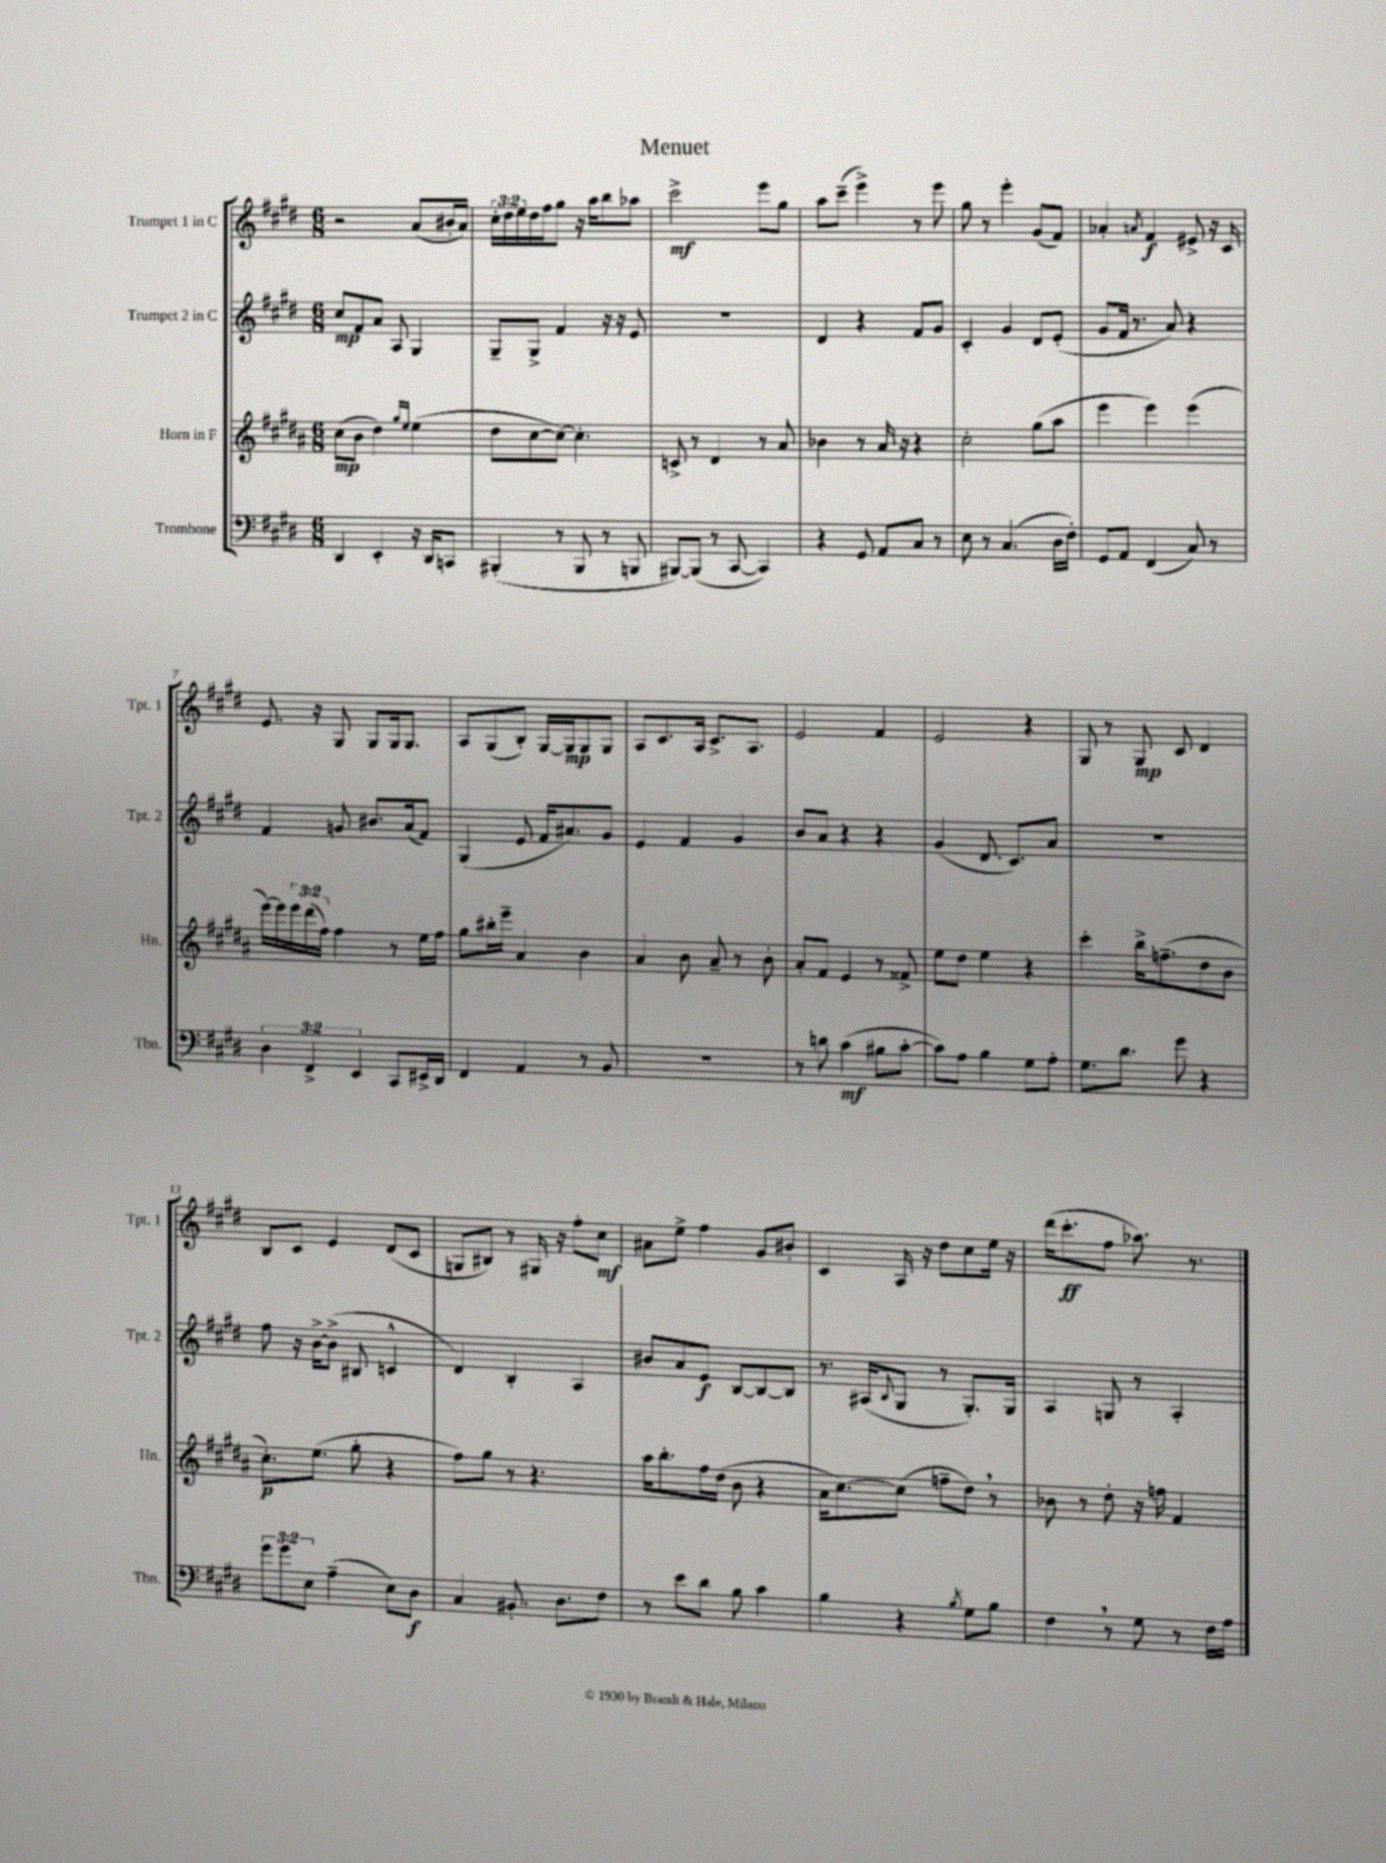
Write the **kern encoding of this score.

**kern	**dynam	**kern	**dynam	**kern	**dynam	**kern	**dynam
*part4	*part4	*part3	*part3	*part2	*part2	*part1	*part1
*staff4	*staff4	*staff3	*staff3	*staff2	*staff2	*staff1	*staff1
*I"Trombone	*	*I"Horn in F	*	*I"Trumpet 2 in C	*	*I"Trumpet 1 in C	*
*I'Tbn.	*	*I'Hn.	*	*I'Tpt. 2	*	*I'Tpt. 1	*
*clefF4	*	*clefG2	*	*clefG2	*	*clefG2	*
*k[f#c#g#d#]	*	*k[f#c#g#d#a#]	*	*k[f#c#g#d#]	*	*k[f#c#g#d#]	*
*M6/8	*	*M6/8	*	*M6/8	*	*M6/8	*
=1	=1	=1	=1	=1	=1	=1	=1
4DD#/	.	(8cc#\L	mp	8cc#/L	mp	2r	.
.	.	8b\J	.	8f#/	.	.	.
4EE'/	.	4dd#\)	.	8a/J	.	.	.
.	.	.	.	8A/	.	.	.
.	.	16qqgg#/LL	.	.	.	.	.
.	.	16qqee/JJ	.	.	.	.	.
16r	.	(4ee\	.	4G#/	.	(8a/L	.
16DD#/KL	.	.	.	.	.	.	.
8CCn/J	.	.	.	.	.	16b#X'/L	.
.	.	.	.	.	.	16a/JJ)	.
=2	=2	=2	=2	=2	=2	=2	=2
(4BBB#X'/	.	8dd#\L	.	8G#~/L	.	24cc#'\LL	.
.	.	.	.	.	.	24dd#\	.
.	.	.	.	.	.	24ee\	.
.	.	[8cc#\	.	8G#^/J	.	16dd#\	.
.	.	.	.	.	.	16ff#\J	.
8r	.	8cc#\J_)	.	4f#/	.	8gg#\J	.
8BBB#/	.	4.cc#'\]	.	.	.	16r	.
.	.	.	.	.	.	16aa\KL	.
8r	.	.	.	16r	.	8bb\	.
.	.	.	.	16r	.	.	.
8BBBn/	.	.	.	8e/	.	8aa-X\J	.
=3	=3	=3	=3	=3	=3	=3	=3
[8BBB#X/L)	.	8cn^/	.	2.r	.	2ccc#^\	mf
(8BBB#/J]	.	8r	.	.	.	.	.
8r	.	4d#/	.	.	.	.	.
[8CC#/	.	.	.	.	.	.	.
4CC#/])	.	8r	.	.	.	8eee\L	.
.	.	8a#/	.	.	.	8gg#\J	.
=4	=4	=4	=4	=4	=4	=4	=4
4r	.	4b-X\	.	4d#/	.	8aa\L	.
.	.	.	.	.	.	(8ccc#~\J	.
8GG#/	.	8r	.	4r	.	4eee^\)	.
8AA/L	.	16a#/	.	.	.	.	.
.	.	16r	.	.	.	.	.
8C#/J	.	4r	.	8f#/L	.	8r	.
8r	.	.	.	8g#/J	.	8eee\	.
=5	=5	=5	=5	=5	=5	=5	=5
8E\	.	2cc#'\	.	4c#'/	.	8gg#\	.
8r	.	.	.	.	.	8r	.
(4.C#/	.	.	.	4g#/	.	4eee'\	.
.	.	(8gg#\L	.	8d#/L	.	(8g#/L	.
16D#\LL	.	8aa#\J	.	(8e'/J	.	8f#/J)	.
16F#'\JJ)	.	.	.	.	.	.	.
=6	=6	=6	=6	=6	=6	=6	=6
8GG#/L	.	4eee\	.	8g#/L	.	4a-X'/	.
8AA/J	.	.	.	16f#/Jk	.	.	.
.	.	.	.	8.r	.	.	.
.	.	.	.	.	.	8qan/	.
(4FF#/	.	4eee\)	.	.	.	4f#/	f
.	.	.	.	8a/)	.	.	.
8C#/)	.	(4eee\	.	4r	.	8e#X^/	.
8r	.	.	.	.	.	16r	.
.	.	.	.	.	.	16c#/	.
!!LO:LB:g=z
=7	=7	=7	=7	=7	=7	=7	=7
6D#\	.	[16eee\LL)	.	4f#/	.	8.e/	.
.	.	16eee\]	.	.	.	.	.
.	.	24eee\	.	.	.	.	.
6FF#^/	.	(24ddd#\	.	.	.	.	.
.	.	.	.	.	.	16r	.
.	.	24ff#\JJ)	.	.	.	.	.
.	.	4ff#\	.	8gn/	.	8G#/	.
6EE/	.	.	.	.	.	.	.
.	.	.	.	8.b#X/L	.	8G#/L	.
8CC#/L	.	8r	.	.	.	16G#/k	.
.	.	.	.	(16a/k	.	8.G#/J	.
16EE#X^/L	.	16ee\LL	.	8f#/J)	.	.	.
16DD#/JJ	.	16ff#\JJ	.	.	.	.	.
=8	=8	=8	=8	=8	=8	=8	=8
4FF#/	.	8gg#\L	.	(4G#/	.	8A/L	.
.	.	16bb#X'\L	.	.	.	(8G#/	.
.	.	16eee~\JJ	.	.	.	.	.
4AA/	.	4a#/	.	8e/	.	8B'/J)	.
.	.	.	.	16f#/KL	.	[16G#/LL	.
.	.	.	.	8.a#X/)	.	16G#/J]	mp
8r	.	4b\	.	.	.	8G#/	.
8BB/	.	.	.	8g#/J	.	8G#/J	.
=9	=9	=9	=9	=9	=9	=9	=9
2.r	.	4a#/	.	4e/	.	8A/L	.
.	.	.	.	.	.	8.c#/	.
.	.	8b\	.	4f#/	.	.	.
.	.	.	.	.	.	16A/Jk	.
.	.	8a#~/	.	.	.	8.c#^/L	.
.	.	8r	.	4g#/	.	.	.
.	.	.	.	.	.	8.A/J	.
.	.	8b'\	.	.	.	.	.
=10	=10	=10	=10	=10	=10	=10	=10
8r	.	8a#'/L	.	8b/L	.	2e/	.
8dn\	.	8f#/J	.	8a/J	.	.	.
(4c#\	mf	4e/	.	4r	.	.	.
8B#X\L	.	8r	.	4r	.	4f#/	.
[8c#'\J	.	8f##X^/	.	.	.	.	.
=11	=11	=11	=11	=11	=11	=11	=11
8c#\L])	.	8ee\L	.	(4g#/	.	2e/	.
8A\J	.	8dd#\J	.	.	.	.	.
4B\	.	4ee\	.	8.d#/	.	.	.
.	.	.	.	8.c#/L)	.	.	.
8G#\L	.	4r	.	.	.	4r	.
8A'\J	.	.	.	8a/J	.	.	.
=12	=12	=12	=12	=12	=12	=12	=12
8.G#\L	.	4ccc#'\	.	2.r	.	8G#/	.
.	.	.	.	.	.	8r	.
8.d#\J	.	.	.	.	.	.	.
.	.	16bb^\KL	.	.	.	8G#/	mp
.	.	(8.ffn~\	.	.	.	.	.
8g#\	.	.	.	.	.	8c#/	.
4r	.	8dd#\	.	.	.	4d#/	.
.	.	8b\J	.	.	.	.	.
!!LO:LB:g=z
=13	=13	=13	=13	=13	=13	=13	=13
12g#\L	.	8.cc#'\L)	p	8ff#\	.	8B/L	.
12g#\	.	.	.	.	.	.	.
.	.	.	.	16r	.	8c#/J	.
12E\J	.	.	.	.	.	.	.
.	.	(8.ee\J	.	[16b^\KL	.	.	.
(4A~\	.	.	.	(8b^\J]	.	4e/	.
.	.	8gg#'\	.	8B#X/	.	.	.
8E\L)	.	4r	.	4cn^^/	.	(8d#/L	.
8D#\J	f	.	.	.	.	8c#/J	.
=14	=14	=14	=14	=14	=14	=14	=14
4C#/	.	8ff#\L)	.	4d#/)	.	8Gn/L	.
.	.	8gg#\J	.	.	.	8B#X/J)	.
8.BB#X'/	.	8r	.	4B'/	.	8r	.
.	.	4.r	.	.	.	16G#X/	.
8.D#\L	.	.	.	.	.	16r	.
.	.	.	.	4A/	.	8ff#'\L	.
8F#\J	.	.	.	.	.	8cc#\J	mf
=15	=15	=15	=15	=15	=15	=15	=15
8r	.	16aa#\KL	.	8b#X/L	.	8a#X\L	.
.	.	8.bb'\	.	.	.	.	.
8e\L	.	.	.	8a/	.	8ee^\J	.
8d#\J	.	16ff#\L	.	8e/J	f	4ff#\	.
.	.	(16dd#\JJ	.	.	.	.	.
8B\	.	8b\	.	[8B/L	.	.	.
4c#\	.	4r	.	8B/_	.	8g#/L	.
.	.	.	.	8B/J]	.	8b#X'/J	.
=16	=16	=16	=16	=16	=16	=16	=16
4B\	.	16a#\KL	.	8.r	.	4c#/	.
.	.	[8.cc#\)	.	.	.	.	.
.	.	.	.	(16A#X/KL	.	.	.
.	.	.	.	8qqB/	.	.	.
4r	.	(8cc#\J]	.	8G#/J	.	16A/	.
.	.	.	.	.	.	16r	.
.	.	8ffn~\L	.	8r	.	8dd#\L	.
8qB/	.	.	.	.	.	.	.
8G#\L	.	8dd#,\J)	.	8.G#'/L)	.	8cc#\	.
8B\J	.	8r	.	.	.	16ee\Jk	.
.	.	.	.	16G#/Jk	.	16r	.
=17	=17	=17	=17	=17	=17	=17	=17
4F#,\	.	8b-X\	.	4A/	.	(16ddd#\KL	.
.	.	.	.	.	.	8.ccc#'\	ff
.	.	8r	.	.	.	.	.
8r	.	8dd#'\	.	8Gn/	.	8ff#\J	.
8G#\	.	16r	.	8r	.	8.aa-X\)	.
.	.	16ffn\	.	.	.	.	.
8r	.	4f#/	.	4A'/	.	.	.
.	.	.	.	.	.	8.r	.
16F#\LL	.	.	.	.	.	.	.
16A\JJ	.	.	.	.	.	.	.
==	==	==	==	==	==	==	==
*-	*-	*-	*-	*-	*-	*-	*-
